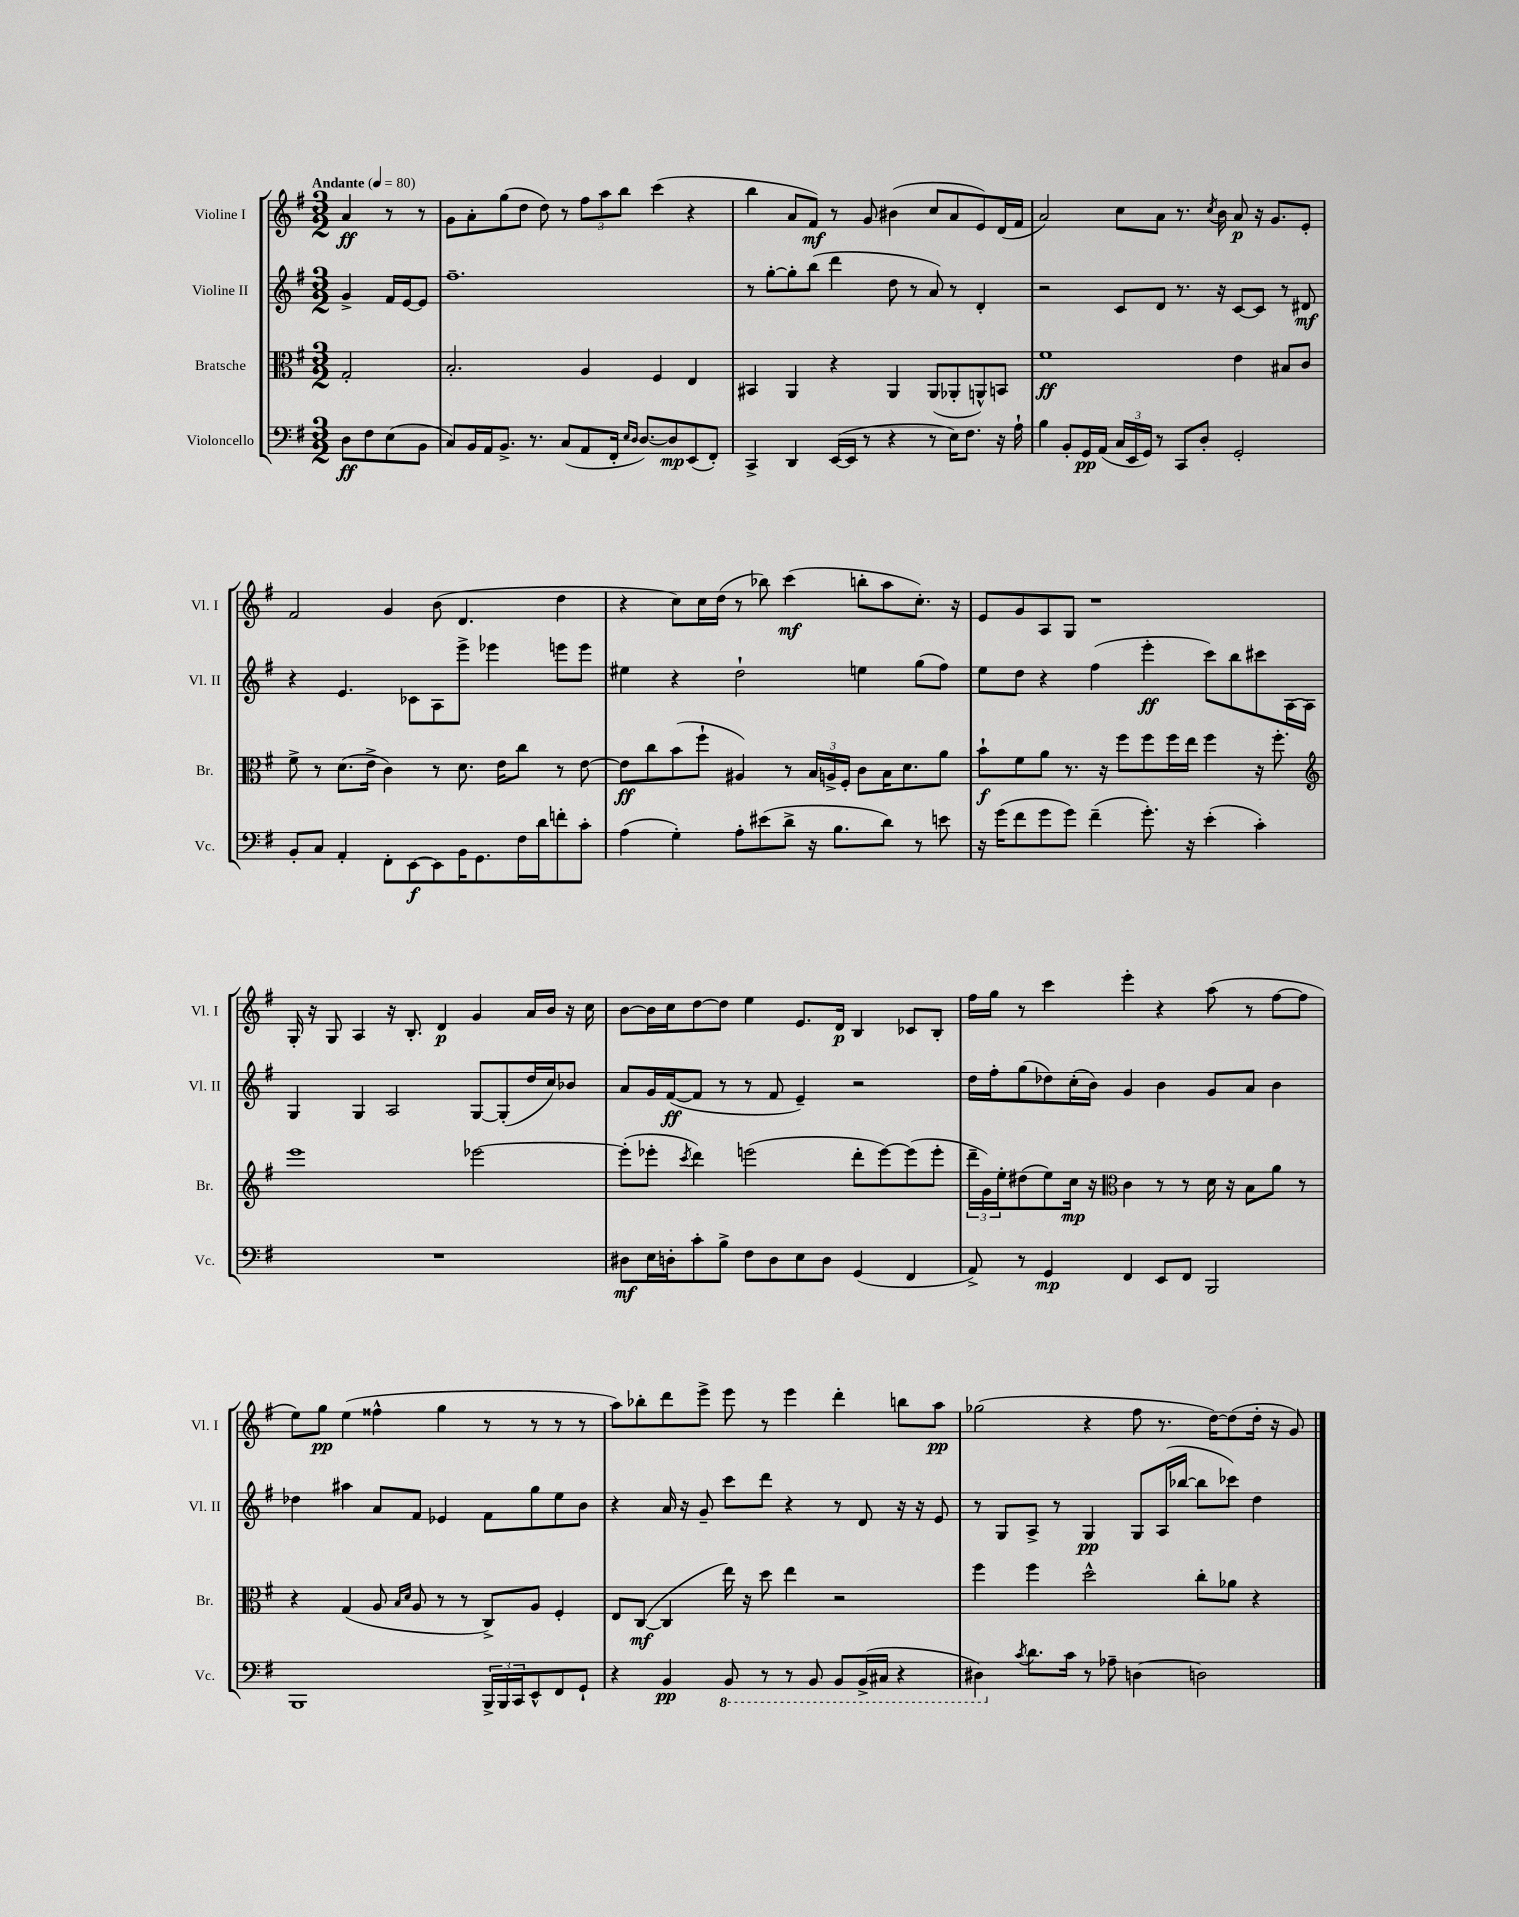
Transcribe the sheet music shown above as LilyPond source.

<<
\new StaffGroup <<
\new Staff = "s0" \with { instrumentName = "Violine I" shortInstrumentName = "Vl. I" } {
    \clef treble \key g \major \numericTimeSignature \time 3/2 \partial 2 \tempo "Andante" 4 = 80
    a'4\ff r8 r8 |
    g'8 a'8-. g''8( d''8 d''8) r8 \tuplet 3/2 { fis''8 a''8 b''8 } c'''4( r4 |
    b''4 a'8 fis'8\mf) r8 g'8 bis'4( c''8 a'8 e'8) d'16( fis'16 |
    a'2) c''8 a'8 r8. \acciaccatura { c''8 } b'16 a'8\p r16 g'8. e'8-. |
    fis'2 g'4 b'8( d'4. d''4 |
    r4 c''8) c''16 d''16( r8 bes''8) c'''4\mf( b''8-. a''8 c''8.-.) r16 |
    e'8 g'8 a8 g8 r1 |
    g16-. r16 g8 a4 r16 b8.-. d'4\p g'4 a'16 b'16 r16 c''16 |
    b'8~ b'16 c''16 d''8~ d''8 e''4 e'8. d'16\p b4 ces'8 b8-. |
    fis''16 g''16 r8 c'''4 e'''4-. r4 a''8( r8 fis''8~ fis''8 |
    e''8) g''8\pp e''4( fisis''4-^ g''4 r8 r8 r8 r8 |
    a''8) bes''8-. d'''8 e'''8-> e'''8 r8 e'''4 d'''4-. b''8 a''8\pp |
    ges''2( r4 fis''8 r8. d''16~) d''8( d''16-. r16 g'8) \bar "|." |
}
\new Staff = "s1" \with { instrumentName = "Violine II" shortInstrumentName = "Vl. II" } {
    \clef treble \key g \major \numericTimeSignature \time 3/2 \partial 2
    g'4-> fis'16 e'16~ e'8 |
    fis''1.-- |
    r8 g''8~-. g''8-. b''8( d'''4 d''8 r8 a'8) r8 d'4-. |
    r2 c'8 d'8 r8. r16 c'8~ c'8 r8 dis'8\mf |
    r4 e'4. ces'8 a8 e'''8-> ees'''4 e'''8 e'''8 |
    eis''4 r4 d''2-! e''4 g''8( fis''8) |
    e''8 d''8 r4 fis''4( e'''4-.\ff c'''8) b''8 cis'''8 a16~ a16 |
    g4 g4 a2 g8~ g8-.( d''16 c''16) bes'8 |
    a'8 g'16 fis'16~\ff( fis'8 r8 r8 fis'8 e'4--) r2 |
    d''16 fis''16-. g''8( des''8) c''16-.( b'16) g'4 b'4 g'8 a'8 b'4 |
    des''4 ais''4 a'8 fis'8 ees'4 fis'8 g''8 e''8 b'8 |
    r4 a'16 r16 g'8-- c'''8 d'''8 r4 r8 d'8 r16 r16 e'8 |
    r8 g8 a8-> r8 g4\pp g8 a16( bes''16~ bes''8 ces'''8) d''4 \bar "|." |
}
\new Staff = "s2" \with { instrumentName = "Bratsche" shortInstrumentName = "Br." } {
    \clef alto \key g \major \numericTimeSignature \time 3/2 \partial 2
    g2-. |
    b2.-. a4 fis4 e4 |
    bis,4 a,4 r4 a,4 a,8( aes,8-. a,8-^) b,8 |
    fis'1\ff e'4 bis8 c'8 |
    fis'8-> r8 d'8.( e'16-> c'4) r8 d'8. e'16 c''8 r8 e'8~ |
    e'8\ff c''8 b'8( fis''8-! ais4) r8 \tuplet 3/2 { b16 a16-> fis16-. } c'8 b16 d'8. a'8 |
    b'8-!\f fis'8 a'8 r8. r16 fis''8 fis''8 fis''16 e''16 fis''4 r16 fis''8.-. |
    \clef treble e'''1 ees'''2~ |
    ees'''8-.( ees'''8-. \acciaccatura { c'''8 } d'''4) e'''2( d'''8-. e'''8~) e'''8( e'''8-. |
    \tuplet 3/2 { d'''16-- g'16) e''16-. } dis''8( e''8) c''16\mp r16 \clef alto c'4 r8 r8 d'16 r16 b8 a'8 r8 |
    r4 g4( a8 \grace { b16 d'16 } a8 r8 r8 c8->) a8 fis4-. |
    e8 c8~\mf( c4 e''16) r16 d''8 e''4 r2 |
    fis''4 fis''4 d''2-^ c''8-. aes'8 r4 \bar "|." |
}
\new Staff = "s3" \with { instrumentName = "Violoncello" shortInstrumentName = "Vc." } {
    \clef bass \key g \major \numericTimeSignature \time 3/2 \partial 2
    d8\ff fis8 e8( b,8 |
    c8) b,16 a,16 b,8.-> r8. c8( a,8 fis,16-. \grace { e16 d16 } d8.~) d8\mp e,8( fis,8-.) |
    c,4-> d,4 e,16~( e,16 r8 r4 r8 e16) fis8. r16 a16-! |
    b4 b,8-. g,16\pp a,16( \tuplet 3/2 { c16 e,16 g,16) } r8 c,8 d8-. g,2-. |
    b,8-. c8 a,4-. fis,8-. e,8~\f e,8 b,16 g,8. fis16 d'16 f'8-. c'8-. |
    a4( g4-.) a8-. eis'8( d'8-> r16 b8. d'8) r8 e'8 |
    r16 g'16( fis'8 g'8 g'8) fis'4--( g'8.-.) r16 e'4-.( c'4-.) |
    R1. |
    dis8\mf e16 d16-. c'8-. b8-> fis8 d8 e8 d8 g,4( fis,4 |
    a,8->) r8 g,4\mp fis,4 e,8 fis,8 b,,2 |
    b,,1 \tuplet 3/2 { b,,16-> b,,16 c,16 } e,8-^ fis,8 g,8-! |
    r4 b,4\pp \ottava #-1 b,,8 r8 r8 b,,8 b,,8 b,,16->( cis,16 r4 |
    dis,4) \ottava #0 \acciaccatura { c'8 } d'8. c'16 r8 aes8-- d!4~ d!2 \bar "|." |
}
>>
>>
\layout { \context { \Score \remove "Bar_number_engraver" } }
